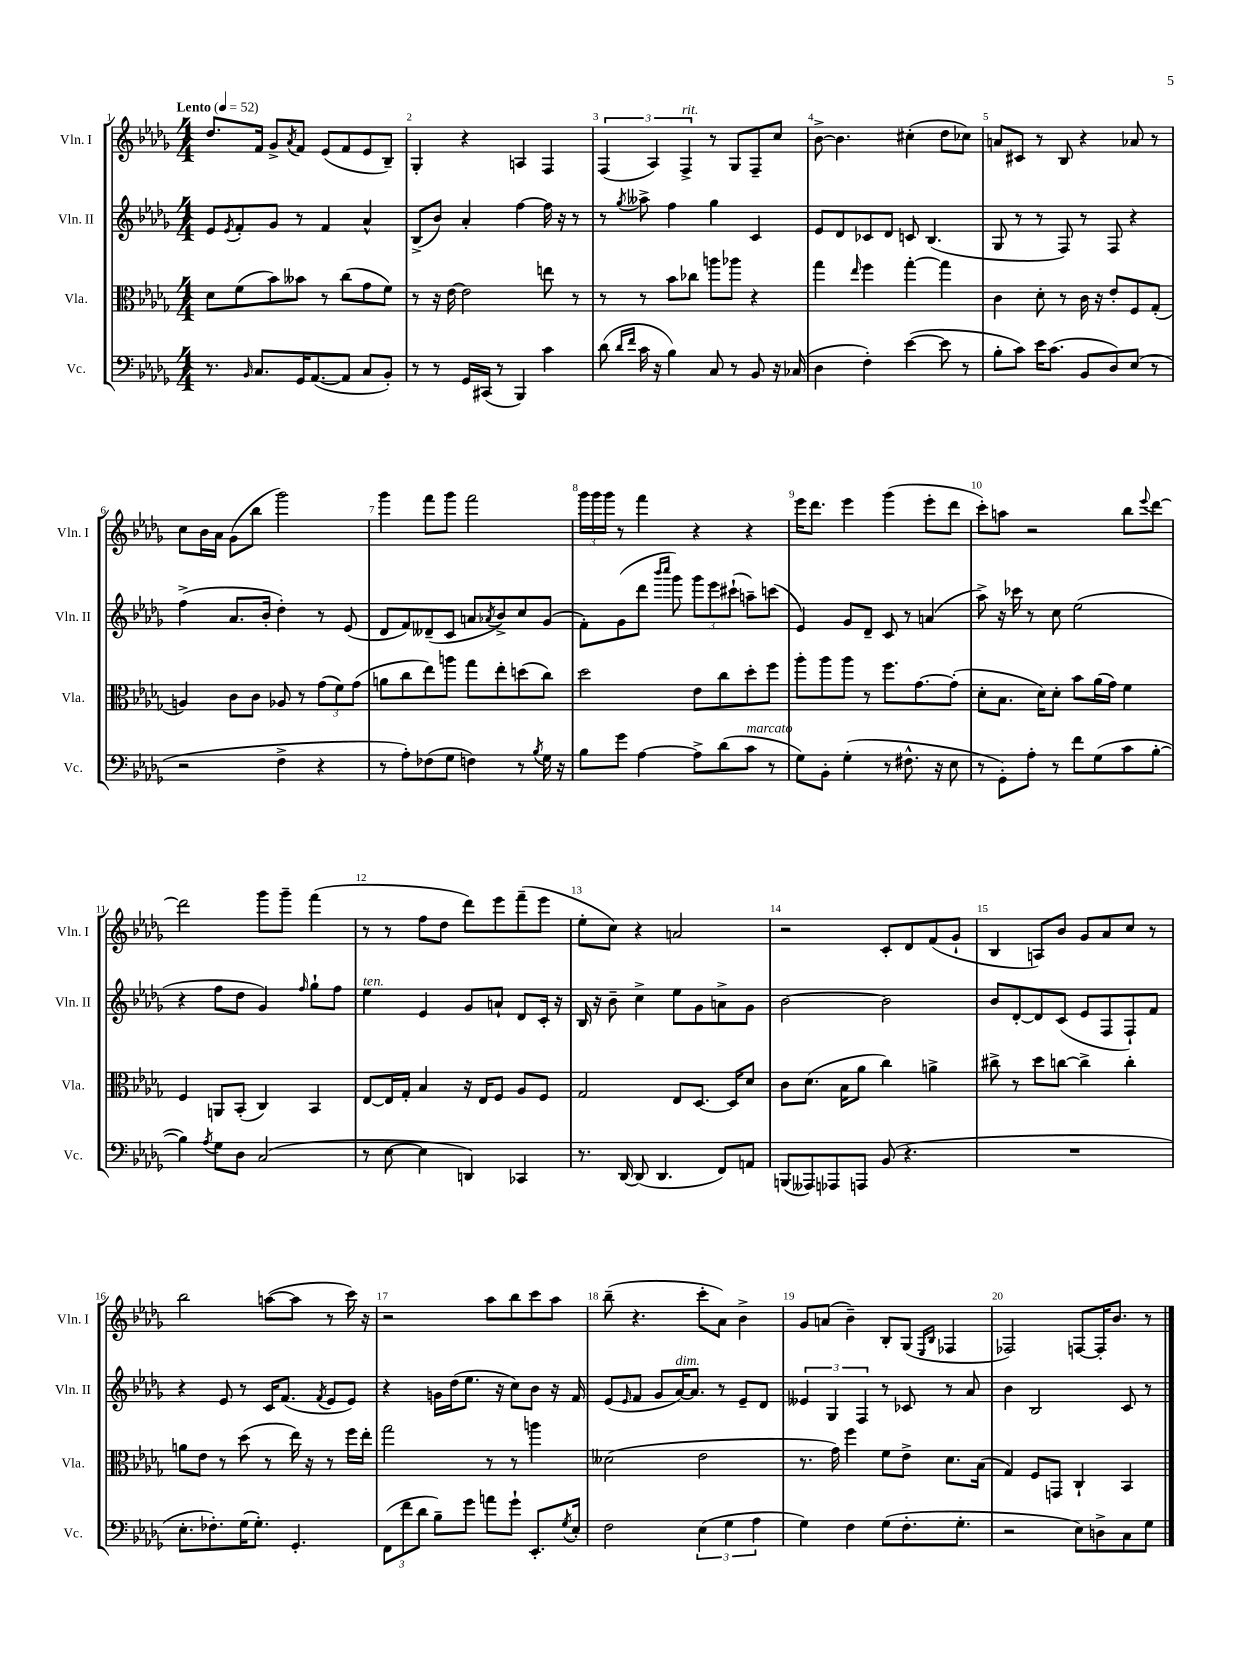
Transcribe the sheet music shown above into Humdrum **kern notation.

**kern	**kern	**kern	**kern
*staff4	*staff3	*staff2	*staff1
*clefF4	*clefC3	*clefG2	*clefG2
*k[b-e-a-d-g-]	*k[b-e-a-d-g-]	*k[b-e-a-d-g-]	*k[b-e-a-d-g-]
*M4/4	*M4/4	*M4/4	*M4/4
*MM52	*MM52	*MM52	*MM52
8.r	8d-	8e-	8.dd-
.	.	8qe-	.
.	(8f	8f'	.
16qqBB-	.	.	.
8.C	.	.	16f
.	8b-)	8g-	8g-^
.	.	.	8qa-
16GG-	8b--	8r	8f
([8.AA-	.	.	.
.	8r	4f	(8e-
8AA-]	(8cc	.	8f
8C	8g-	4a-^^	8e-
8BB-')	8f)	.	8B-~)
=	=	=	=
8r	8r	(8B-^	4G-'
8r	16r	8b-)	.
.	[16e-	.	.
16GG-	2e-]	4a-'	4r
(16CC#	.	.	.
8r	.	.	.
4BBB-)	.	[4ff	4A
4c	8ee	16ff]	4F
.	.	16r	.
.	8r	8r	.
=	=	=	=
(8d-	8r	8r	(6F
16qqd-	.	.	.
16qqf	.	8qgg-	.
16c	8r	8aa--^	.
.	.	.	6A-)
16r	.	.	.
4B-)	8b-	4ff	.
.	.	.	6F^
.	8cc-	.	.
8C	8aa	4gg-	8r
8r	8aa-	.	8G-
8BB-	4r	4c	8F~
16r	.	.	8cc
(16C-	.	.	.
=	=	=	=
4D-	4gg-	8e-	[8b-^
.	.	8d-	4.b-]
.	16qqee-	.	.
4F')	4ff	8c-	.
.	.	8d-	.
([4e-	[4gg-'	8c	(4cc#'
.	.	(4.B-	.
8e-]	4gg-]	.	8dd-
8r	.	.	8cc-)
=	=	=	=
8B-'	4c	8G-	8a
8c)	.	8r	8c#
16e-	8d-'	8r	8r
(8.c	.	.	.
.	8r	8F)	8B-
8BB-	16c	8r	4r
.	16r	.	.
8D-)	8e-'	8F	.
(8E-	8F	4r	8a-
8r	(8G-'	.	8r
=	=	=	=
2r	4A)	(4ff^	8cc
.	.	.	16b-
.	.	.	16a-
.	8c	8.a-	(8g-
.	8c	.	8bb-
.	.	16b-'	.
4F^	8A-	4dd-')	2ggg-)
.	8r	.	.
4r	(12g-	8r	.
.	12f)	.	.
.	.	(8e-	.
.	(12g-	.	.
=	=	=	=
8r	8a	8d-	4ggg-
8A-')	8cc	8f)	.
(8F-	8ee-)	(8d--~	8fff
8G-	8aa	8c	8ggg-
4F)	8gg-	8a	2fff
.	.	8qa-	.
.	8ee-'	8b-^)	.
8r	(8dd	8cc	.
8qB-	.	.	.
16G-	8cc)	(8g-	.
16r	.	.	.
=	=	=	=
8B-	2dd-	8f')	24ggg-
.	.	.	24ggg-
.	.	.	24ggg-
8g-	.	(8g-	8r
[4A-	.	8ddd-	4fff
.	.	16qqbbb-	.
.	.	16qqcccc	.
.	.	8ggg-)	.
8A-^]	8e-	12ggg-	4r
.	.	12eee-	.
(8d-	8cc	.	.
.	.	(12ccc#`	.
8c	8dd-'	8aa~)	4r
8r	8ff	(8ccc	.
=	=	=	=
8G-)	8aa-'	4e-)	16eee-
.	.	.	8.ddd-
8BB-'	8aa-	.	.
(4G-'	8aa-	8g-	4eee-
.	8r	8d-~	.
8r	8.ff	8c	(4ggg-
8.F#^^	.	8r	.
.	[8.g-	.	.
.	.	(4a	8eee-'
16r	.	.	.
8E-	(8g-']	.	8ddd-
=	=	=	=
8r	8d-'	8aa-^)	8ccc')
8GG-')	8.B-	16r	8aa
.	.	16ccc-	.
8A-'	.	8r	2r
.	16d-)	.	.
8r	8d-'	8cc	.
8f	8b-	(2ee-	.
(8G-	(16a-	.	.
.	16g-)	.	.
8c	4f	.	8bb-
.	.	.	8qqeee-
[8B-'	.	.	[8ddd-
=	=	=	=
4B-])	4F	4r	2ddd-]
8qA-	.	.	.
8G-	8AA	8ff	.
8D-	(8BB-'	8dd-	.
(2C	4C)	4g-)	8ggg-
.	.	.	8ggg-~
.	.	16qqff	.
.	4BB-	8gg-`	(4fff
.	.	8ff	.
=	=	=	=
8r	[8E-	4ee-	8r
[8E-	16E-]	.	8r
.	16G-'	.	.
4E-]	4B-	4e-	8ff
.	.	.	8dd-
4DD)	16r	8g-	8ddd-)
.	16E-	.	.
.	8F	8a`	8eee-
4CC-	8A-	8d-	(8fff~
.	8F	16c'	8eee-
.	.	16r	.
=	=	=	=
8.r	2G-	16B-	8ee-'
.	.	16r	.
.	.	8b-~	8cc)
[16DD-	.	.	.
(8DD-]	.	4cc^	4r
4.DD-	.	.	.
.	8E-	8ee-	2a
.	[8.D-	8g-	.
8FF)	.	8a^	.
.	16D-]	.	.
8AA	8d-	8g-	.
=	=	=	=
(8BBB	8c	[2b-	2r
8AAA--)	(8.d-	.	.
8AAA-	.	.	.
.	16B-	.	.
8AAA	8a-	.	.
(8BB-	4cc)	2b-]	8c'
4.r	.	.	8d-
.	4a^	.	(8f
.	.	.	8g-`
=	=	=	=
1r	8cc#^	8b-	4B-
.	8r	[8d-'	.
.	8dd-	8d-]	8A)
.	[8cc	(8c	8b-
.	4cc^]	8e-	8g-
.	.	8F	8a-
.	4cc'	8F`)	8cc
.	.	8f	8r
=	=	=	=
8.E-'	8a	4r	2bb-
.	8e-	.	.
8.F-')	.	.	.
.	8r	8e-	.
(16G-	(8dd-	8r	.
8.G-')	.	.	.
.	8r	16c	([8aa
.	.	(8.f	.
4.GG-'	16ee-)	.	8aa]
.	16r	.	.
.	.	8qf	.
.	8r	8e-	8r
.	16ff	8e-)	16ccc)
.	16ee-'	.	16r
=	=	=	=
(12FF	2gg-	4r	2r
12f	.	.	.
12d-	.	.	.
8B-~)	.	16g	.
.	.	(16dd-	.
8g-	.	8.ee-	.
8a	8r	.	8aa-
.	.	16r	.
8g-`	8r	8cc)	8bb-
8.EE-'	4aa	8b-	8ccc
.	.	16r	8aa-
8qG-	.	.	.
16E-'	.	16f	.
=	=	=	=
2F	(2d--	(8e-	(8bb-~
.	.	16qqe-	.
.	.	8f	4.r
.	.	8g-	.
.	.	[16a-)	.
.	.	8.a-]	.
(6E-	2e-	.	8ccc'
.	.	8r	8a-)
6G-	.	.	.
.	.	8e-~	4b-^
6A-	.	.	.
.	.	8d-	.
=	=	=	=
4G-)	8.r	6e--	8g-
.	.	.	(8a
.	.	6G-	.
.	16g-)	.	.
4F	4ff	.	4b-~)
.	.	6F	.
(8G-	8f	8r	8B-'
8.F'	8e-^	8c-	(8G-
.	.	.	16qqE-
.	.	.	16qqB-
.	8.d-	8r	4F-
8.G-'	.	.	.
.	.	8a-	.
.	(16B-	.	.
=	=	=	=
2r	4G-)	4b-	2F-)
.	8F	2B-	.
.	8GG	.	.
8E-)	4C`	.	[8F
8D^	.	.	16F']
.	.	.	8.b-
8C	4BB-	8c	.
8G-	.	8r	8r
==	==	==	==
*-	*-	*-	*-
